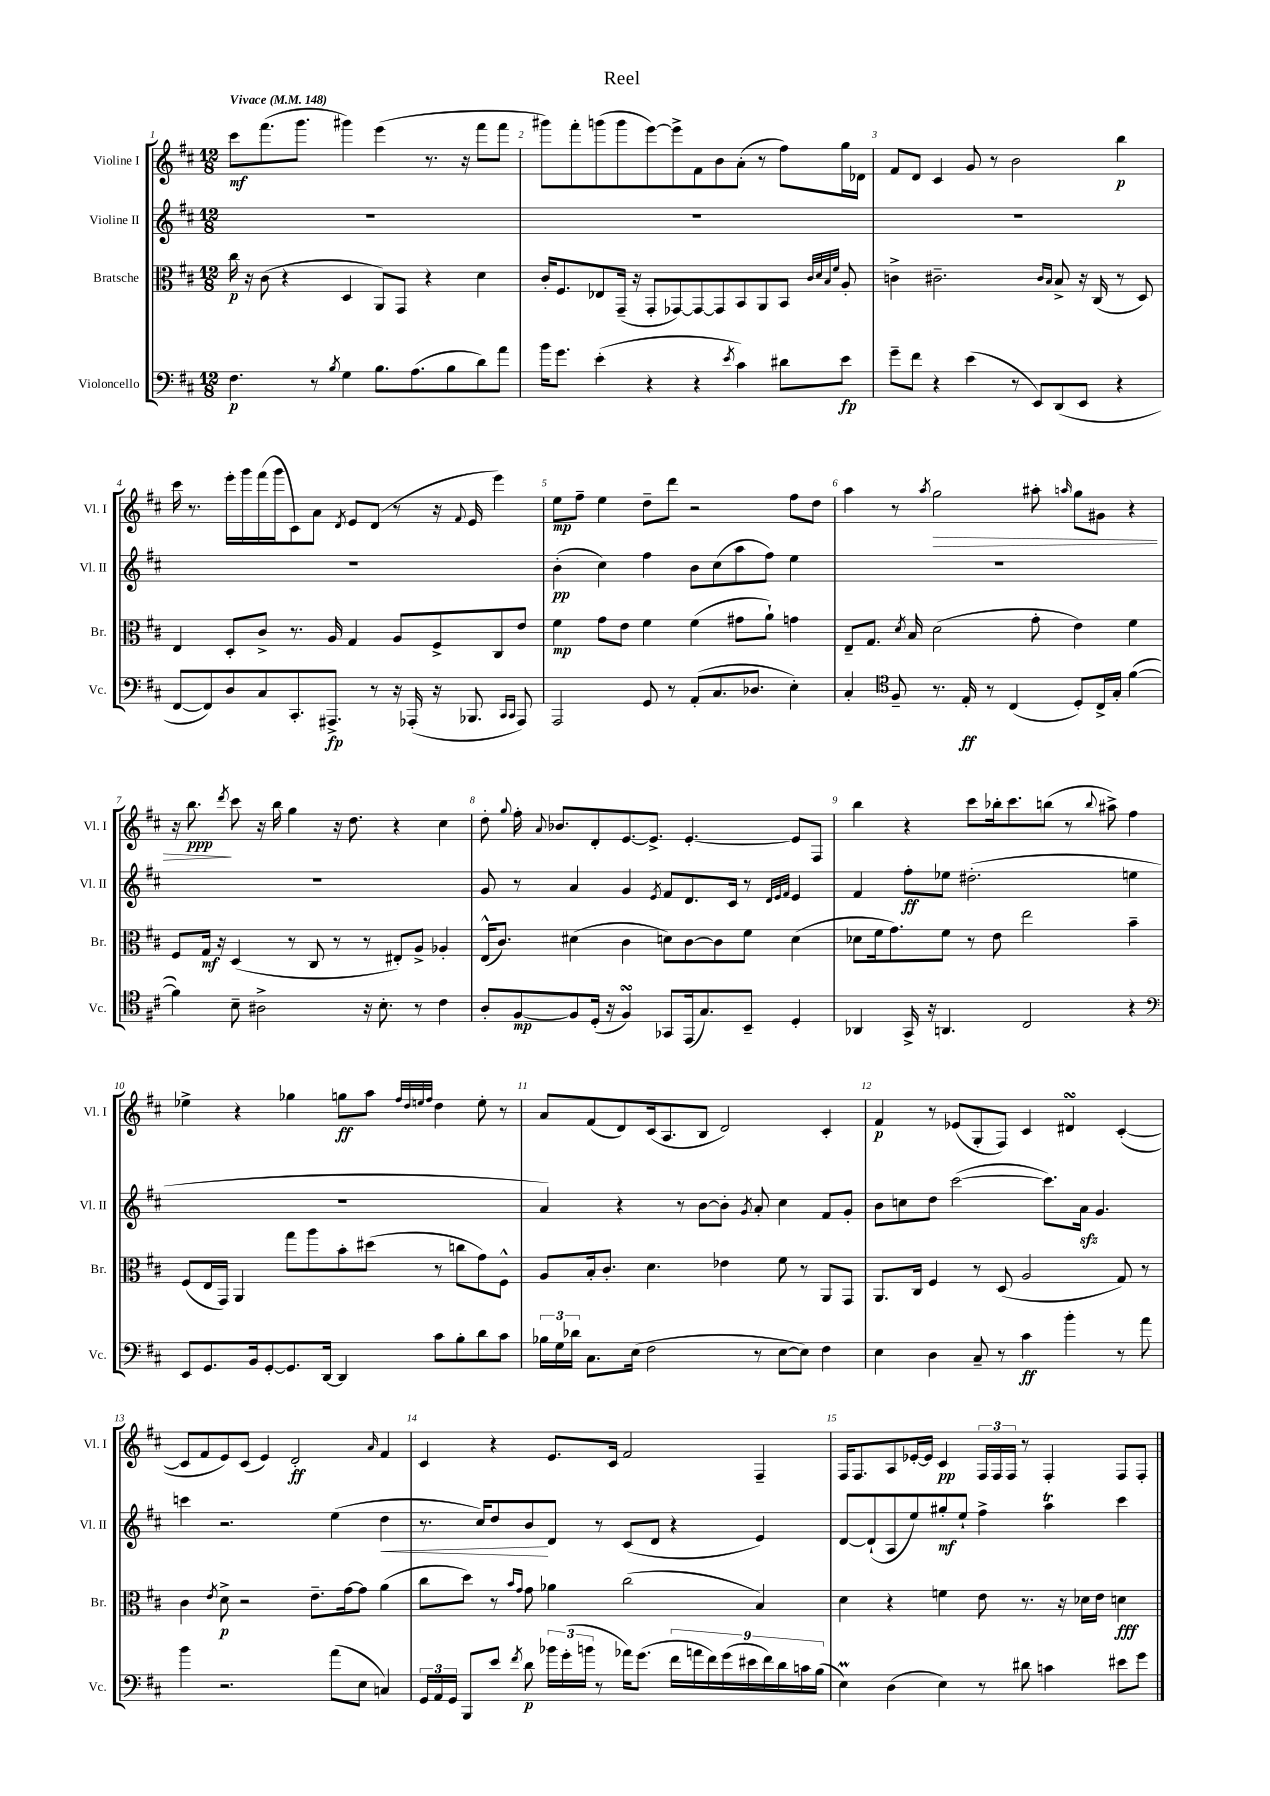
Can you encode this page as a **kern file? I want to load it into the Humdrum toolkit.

**kern	**kern	**kern	**kern
*staff4	*staff3	*staff2	*staff1
*clefF4	*clefC3	*clefG2	*clefG2
*k[f#c#]	*k[f#c#]	*k[f#c#]	*k[f#c#]
*M12/8	*M12/8	*M12/8	*M12/8
*MM148	*MM148	*MM148	*MM148
4.F#	16cc#	1.r	8ccc#
.	16r	.	.
.	(8c#	.	(8.fff#
.	4r	.	.
.	.	.	8.ggg
8r	.	.	.
8qB	.	.	.
4G	4D	.	4ggg#)
8.B	8AA)	.	(4eee
.	8GG	.	.
(8.A	.	.	.
.	4r	.	8.r
8B	.	.	.
.	.	.	16r
8d)	4d	.	8fff#
8a	.	.	8fff#
=	=	=	=
16b	16c#'	1.r	8ggg#)
8.g	8.F#	.	.
.	.	.	8fff#'
(4e'	8E-	.	(8ggg
.	(16GG~	.	8ggg
.	16r	.	.
4r	8GG'	.	[8eee)
.	[8GG-)	.	8eee^]
4r	8GG-_	.	8f#
.	8GG-]	.	8b
8qe	.	.	.
4c#)	8BB	.	(8a'
.	8AA	.	8r
8d#	8BB	.	8ff#)
.	32qqc#	.	.
.	32qqd	.	.
.	32qqB	.	.
.	32qqf#	.	.
8e	8A'	.	16gg
.	.	.	16d-
=	=	=	=
8g~	4c^	1.r	8f#
8f#	.	.	8d
4r	2.c#~	.	4c#
(4e	.	.	8g
.	.	.	8r
8r	.	.	2b
8EE)	.	.	.
.	16qqc#	.	.
.	16qqB	.	.
(8DD	8B^	.	.
8EE	16r	.	.
.	(16C#	.	.
4r	8r	.	4bb
.	8D)	.	.
=	=	=	=
[8FF#	4E	1.r	16ccc#
.	.	.	8.r
8FF#])	.	.	.
8D	8D'	.	16eee'
.	.	.	16ggg
8C#	8c#^	.	(16fff#
.	.	.	16ggg
8.CC#'	8.r	.	8c#)
.	.	.	8a
8.AAA#^	16A	.	.
.	.	.	8qd
.	4G	.	8e
8r	.	.	(8d
16r	8A	.	8r
(16AAA-'	.	.	.
16r	8F#^	.	16r
.	.	.	8qqf#
8.BBB-	.	.	16e
.	8C#	.	4eee)
16qqCC#	.	.	.
16qqCC#	.	.	.
8AAA-)	8e	.	.
=	=	=	=
2AAA	4f#	(4b'	8ee
.	.	.	8ff#~
.	8g	4cc#)	4ee
.	8e	.	.
8GG	4f#	4ff#	8dd~
8r	.	.	8ddd
(8AA'	(4f#	8b	2r
8.C#	.	(8cc#	.
.	8g#	8aa	.
8.D-	.	.	.
.	8a`)	8ff#)	.
4E')	4g	4ee	8ff#
.	.	.	8dd
=	=	=	=
4C#'	8E~	1.r	4aa
.	8.G	.	.
*clefC4	*	*	*
8F#~	.	.	8r
.	8qd	.	.
.	16B	.	.
.	.	.	8qaa
8.r	(2d	.	2gg
16E'	.	.	.
8r	.	.	.
(4C#	.	.	.
.	8g'	.	8aa#'
.	.	.	16qqaa
8D')	4e)	.	8gg
16C#^	.	.	8g#
16G'	.	.	.
([4f#	4f#	.	4r
=	=	=	=
4f#])	8F#	1.r	16r
.	.	.	8.bb
.	16G	.	.
.	16r	.	.
.	.	.	8qddd
8B~	(4D	.	8ccc#
2A#^	.	.	16r
.	.	.	16bb
.	8r	.	4gg
.	8C#	.	.
.	8r	.	16r
.	.	.	8.dd
16r	8r	.	.
8.B'	.	.	.
.	8E#')	.	4r
8r	8A^	.	.
4c#	4A-'	.	4cc#
=	=	=	=
8A'	(16E^^	8g	8dd'
.	8.c#)	.	.
.	.	.	8qqgg
[8F#	.	8r	16ff#'
.	.	.	8qqa
.	.	.	8.b-
8F#]	(4d#	4a	.
(16D'	.	.	8d'
16r	.	.	.
4F#)	4c#	4g	[8.e
.	.	.	8.e^]
.	.	8qe	.
8GG-	8d)	8f#	.
(16EE	[8c#	8.d	[4.e'
8.G)	.	.	.
.	8c#]	.	.
.	.	16c#	.
8BB~	8f#	8r	.
.	.	32qqd	.
.	.	32qqe	.
.	.	32qqf#	.
4D'	(4d	4e	8e]
.	.	.	8F#
=	=	=	=
4AA-	8d-	4f#	4bb
.	16f#	.	.
.	8.g)	.	.
16GG^	.	8ff#'	4r
16r	.	.	.
4.AA	8f#	8ee-	.
.	8r	(2.dd#'	8ccc#
.	8e	.	16bb-'
.	.	.	8.ccc#
2C#	2ee	.	.
.	.	.	(8bb
.	.	.	8r
.	.	.	8qqbb
.	.	.	8aa#^)
4r	4b~	4ee	4ff#
=	=	=	=
*clefF4	*	*	*
8EE	(8F#	1.r	4ee-^
8.GG	16E	.	.
.	16GG)	.	.
.	4AA	.	4r
16BB	.	.	.
[8GG'	.	.	.
8.GG]	8gg	.	4gg-
.	8aa	.	.
[16DD	.	.	.
4DD]	8b'	.	8gg
.	(8dd#	.	8aa
.	.	.	32qqff#
.	.	.	32qqdd
.	.	.	32qqee
.	.	.	32qqff#
8c#	8r	.	4dd
8B'	8cc	.	.
8d	8g)	.	8ee'
8c#	8F#^^	.	8r
=	=	=	=
24B-	8A	4a)	8a
24G	.	.	.
24d-	.	.	.
8.C#	16B'	.	(8f#
.	8.c#'	.	.
.	.	4r	8d)
(16E	.	.	.
2F#	4.d	.	(16c#
.	.	.	8.A
.	.	8r	.
.	.	[8b	8B
.	4e-	8b']	2d)
.	.	8qg	.
8r	.	8a'	.
[8E	8f#	4cc#	.
8E])	8r	.	.
4F#	8AA	8f#	4c#'
.	8GG	8g'	.
=	=	=	=
4E	8.AA	8b	4f#
.	.	8cc	.
.	16C#	.	.
4D	4F#	8dd	8r
.	.	([2ccc#	(8e-
8C#~	8r	.	8G'
8r	(8D	.	8F#)
4c#	2A	.	4c#
.	.	8.ccc#])	.
4b'	.	.	4d#
.	.	16a	.
.	.	4.g	.
8r	8G)	.	([4c#'
8a	8r	.	.
=	=	=	=
4b	4c#	4ccc	8c#]
.	.	.	8f#
.	8qe	.	.
2.r	8d^	2.r	8e)
.	2r	.	(8c#
.	.	.	4e)
.	.	.	2d'
.	8.e~	.	.
(8a	.	(4ee	.
.	[16g	.	.
8E	8g]	.	.
.	.	.	16qqa
4C)	(4a	4dd	4f#
=	=	=	=
24GG	8cc#	8.r	4c#
24AA	.	.	.
24GG	.	.	.
8BBB	8dd)	.	.
.	.	16cc#)	.
8e	8r	8dd	4r
.	16qqb	.	.
8qf#	16qqg	.	.
8d	8g	8b	.
24b-	4a-	8d	8.e
(24g'	.	.	.
24b	.	.	.
8r	.	8r	.
.	.	.	16c#
16a-)	(2cc#	(8c#	2f#
(8.g	.	.	.
.	.	8d	.
18f#	.	4r	.
18a	.	.	.
18f#)	.	.	.
(18g	.	.	.
18e#	.	.	.
.	4B)	4e)	4F#~
18f#)	.	.	.
18d	.	.	.
18c	.	.	.
(18B	.	.	.
=	=	=	=
4E)	4d	[8d	16F#
.	.	.	8.F#
.	.	(8d`]	.
(4D	4r	8A	8A
.	.	8ee)	[16e-'
.	.	.	16e-]
4E)	4f	8gg#'	4c#
.	.	8ee`	.
8r	8e	4ff#^	24F#
.	.	.	24F#
.	.	.	24F#
8d#	8.r	.	8r
4c	.	4aa	4F#'
.	16r	.	.
.	16d-	.	.
.	16e	.	.
8e#	4d	4ccc#	8F#
8g	.	.	8F#'
==	==	==	==
*-	*-	*-	*-
